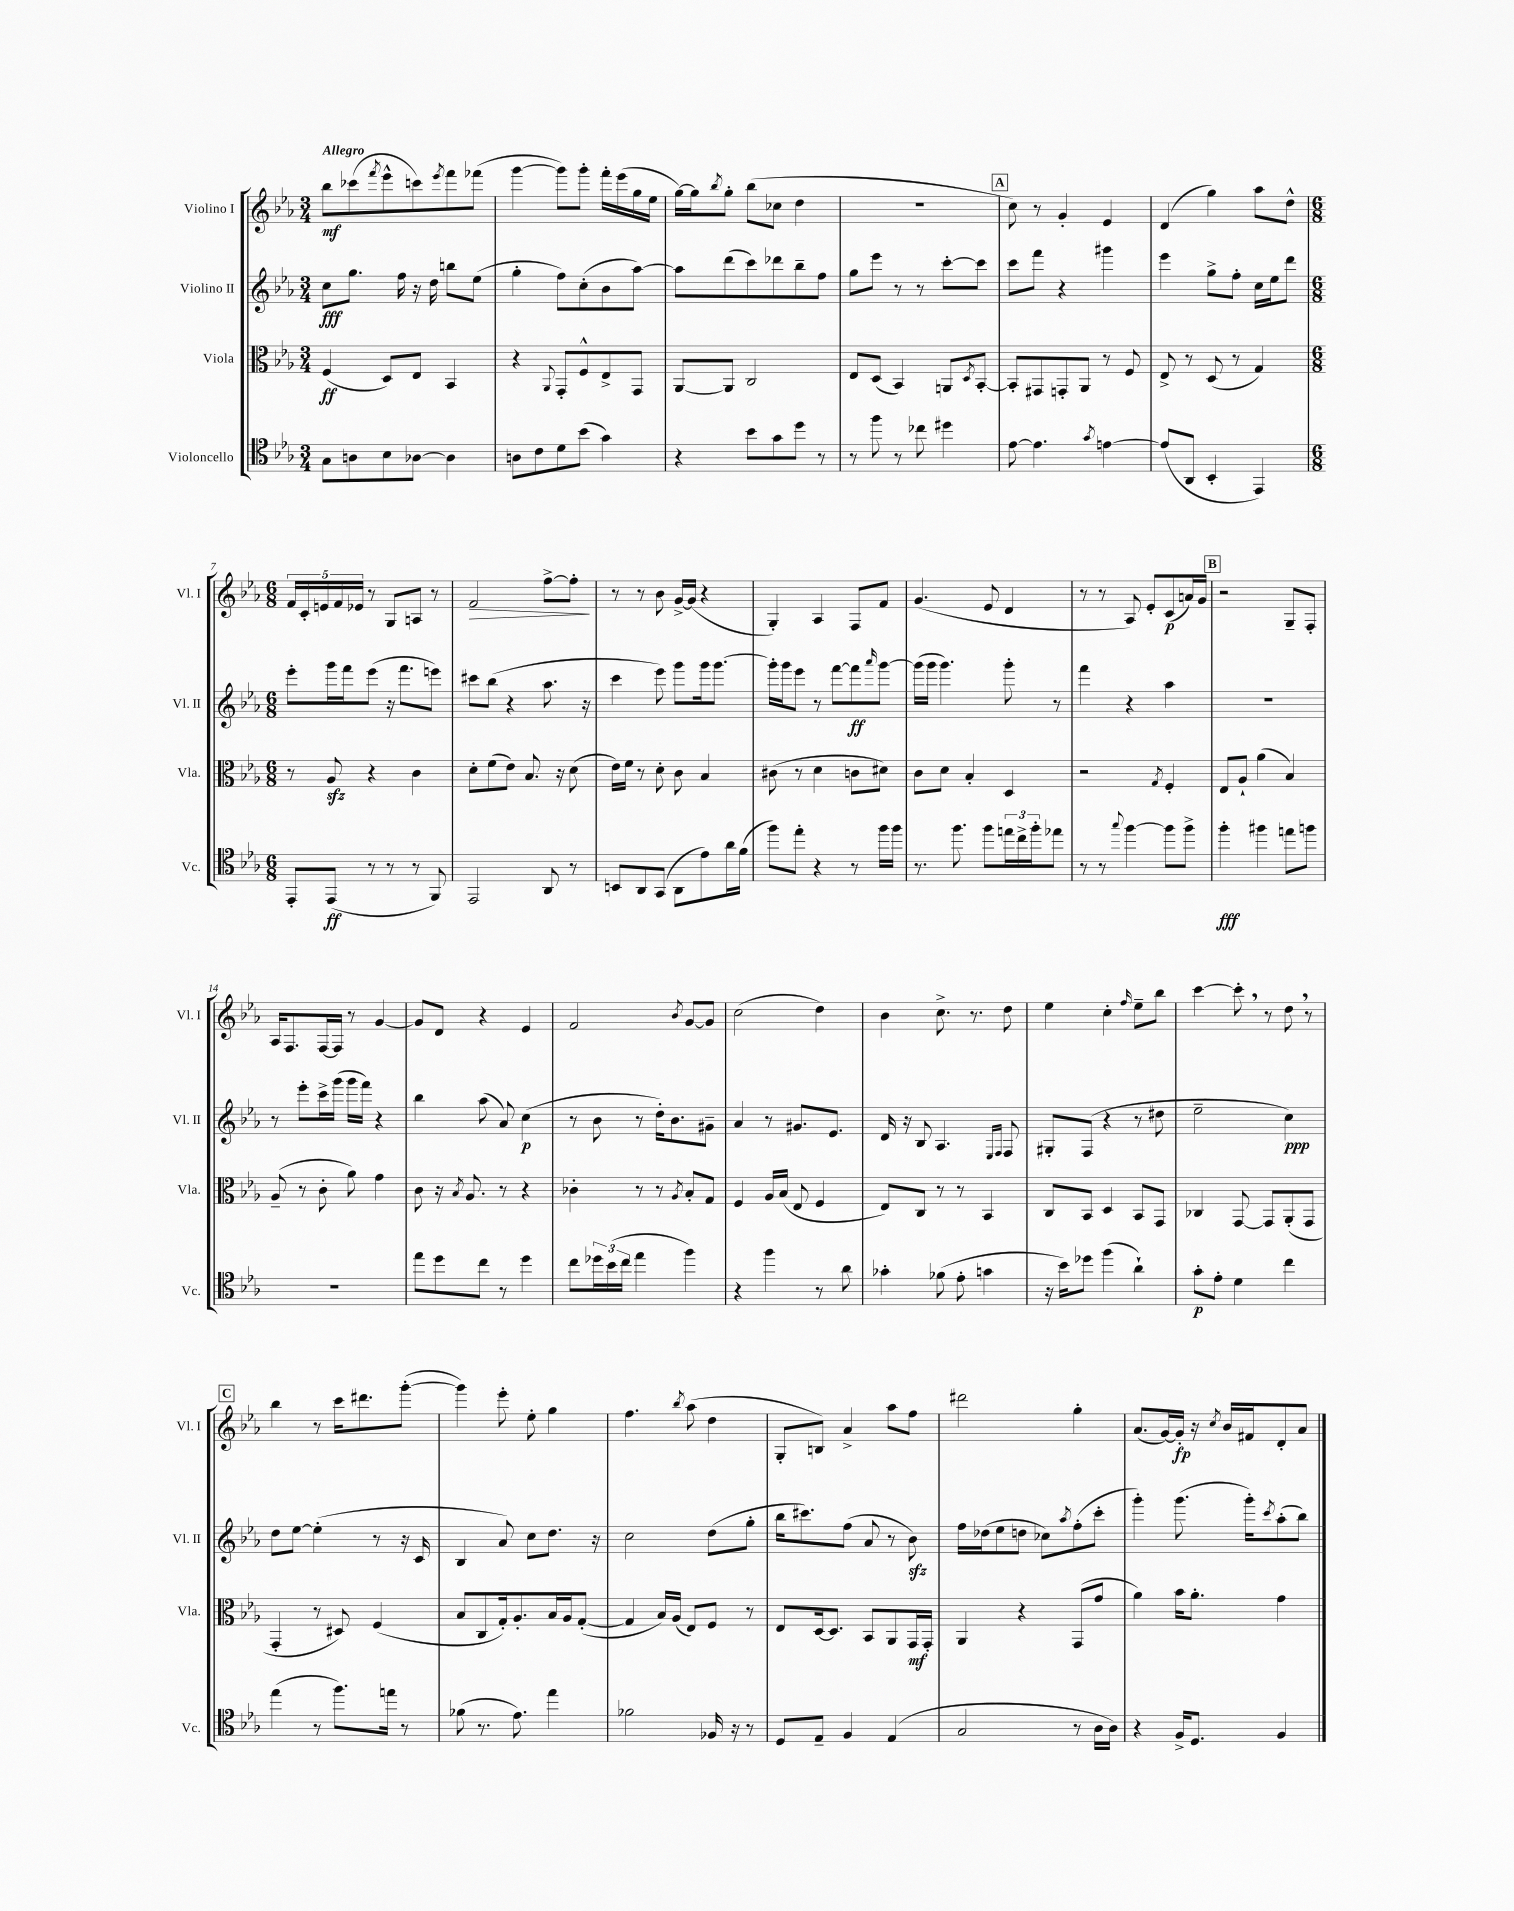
<<
\new StaffGroup <<
\new Staff = "s0" \with { instrumentName = "Violino I" shortInstrumentName = "Vl. I" } {
    \clef treble \key ees \major \numericTimeSignature \time 3/4 \tempo "Allegro"
    bes''8\mf ces'''8( \acciaccatura { f'''8 } ees'''8-^ c'''8) \acciaccatura { ees'''8 } f'''8 fes'''8( |
    g'''4~ g'''8) g'''8-. f'''16-. ees'''16( g''16 ees''16 |
    g''16~) g''16 \acciaccatura { bes''8 } g''8-. bes''8( ces''8 d''4 |
    R2. |
    \mark \markup { \box "A" } c''8) r8 g'4-. ees'4 |
    d'4( g''4) aes''8 d''8-^ |
    \numericTimeSignature \time 6/8 \tuplet 5/4 { f'16 c'16-. e'16 f'16 ees'16 } r8 g8 a8 r8 |
    f'2\> f''8~-> f''8-.\! |
    r8 r8 bes'8 g'16~-> g'16( r4 |
    g4-.) aes4 f8 f'8 |
    g'4.( ees'8 d'4 |
    r8 r8 aes8) ees'8-. c'8\p( a'16) g'16 |
    \mark \markup { \box "B" } r2 g8-- f8-. |
    aes16 f8. f16~ f16 r8 g'4~ |
    g'8 d'8 r4 ees'4 |
    f'2 \acciaccatura { bes'8 } g'8~ g'8 |
    c''2( d''4) |
    bes'4 c''8.-> r8. d''8 |
    ees''4 c''4-. \grace { f''16 } ees''8-- bes''8 |
    c'''4~ c'''8-. \breathe r8 d''8 \breathe r8 |
    \mark \markup { \box "C" } bes''4 r8 c'''16 dis'''8. g'''8~-.( |
    g'''4) ees'''8-. ees''8-. g''4 |
    f''4. \acciaccatura { bes''8 } aes''8( d''4 |
    g8-. b8) aes'4-> aes''8 f''8 |
    dis'''2 g''4-. |
    aes'8.( g'16~) g'16-.\fp r16 \acciaccatura { c''8 } bes'16 fis'16 d'8-. aes'8 \bar "|." |
}
\new Staff = "s1" \with { instrumentName = "Violino II" shortInstrumentName = "Vl. II" } {
    \clef treble \key ees \major \numericTimeSignature \time 3/4
    c''8\fff g''8. f''16 r16 d''16 b''8 ees''8( |
    g''4-. f''8) c''8-.( bes'8 aes''8~) |
    aes''8 d'''8( c'''8) des'''8 bes''8-- f''8 |
    g''8 ees'''8 r8 r8 c'''8~-. c'''8 |
    \mark \markup { \box "A" } c'''8 f'''8 r4 gis'''4 |
    ees'''4 g''8-> f''8-. c''16 ees''16 d'''8 |
    \numericTimeSignature \time 6/8 ees'''8-. g'''16 f'''16 ees'''8( r16 f'''8. e'''8) |
    cis'''8 bes''8( r4 aes''8. r16 |
    c'''4 ees'''8) g'''8 g'''16 g'''8.~ |
    g'''16-. g'''16 ees'''8 r8 f'''8~ f'''8\ff \grace { aes'''16 } g'''8~ |
    g'''16( g'''16 g'''4.) g'''8-. r8 |
    f'''4 r4 aes''4 |
    \mark \markup { \box "B" } R2. |
    r8 ees'''8-. c'''16-> g'''16( g'''16 f'''16) r4 |
    bes''4 aes''8( aes'8) c''4\p( |
    r8 bes'8 r8 d''16-.) bes'8. gis'8-- |
    aes'4 r8 gis'8. ees'8. |
    d'16 r16 bes8 aes4. \grace { ees16 f16 } f8 |
    gis8-. f8( r4 r8 dis''8 |
    ees''2-- c''4\ppp) |
    \mark \markup { \box "C" } d''8 ees''8~ ees''4-.( r8 r16 c'16 |
    bes4 aes'8) c''8 d''8. r16 |
    c''2 d''8( g''8-. |
    bes''16 cis'''8.) f''8( aes'8 r8 bes'8\sfz) |
    f''16 des''16( ees''8 d''8 ces''8) \acciaccatura { aes''8 } f''8-.( c'''8-. |
    g'''4-.) g'''8.( g'''16-.) \acciaccatura { c'''8 } aes''8-.( bes''8) \bar "|." |
}
\new Staff = "s2" \with { instrumentName = "Viola" shortInstrumentName = "Vla." } {
    \clef alto \key ees \major \numericTimeSignature \time 3/4
    f4\ff( d8) ees8 bes,4 |
    r4 \appoggiatura { aes,8 } g,8-. f8-^ ees8-> g,8 |
    aes,8~ aes,8 c2 |
    ees8 d8( bes,4) a,8 \acciaccatura { d8 } bes,8~-. |
    \mark \markup { \box "A" } bes,8-. gis,8 g,8-. aes,8 r8 f8 |
    ees8-> r8 d8( r8 g4) |
    \numericTimeSignature \time 6/8 r8 aes8\sfz r4 c'4 |
    d'8-. f'8( ees'8) bes8. r16 d'8( |
    ees'16) f'16 r8 d'8-. c'8 bes4 |
    cis'8( r8 d'4 c'8 dis'8) |
    c'8 d'8 bes4-. d4 |
    r2 \acciaccatura { g8 } f4-. |
    \mark \markup { \box "B" } ees8 aes8-! aes'4( bes4) |
    aes8--( r8 c'8-. aes'8) g'4 |
    c'8 r16 \acciaccatura { bes8 } aes8. r8 r4 |
    ces'4-. r8 r8 \acciaccatura { aes8 } bes8-. g8 |
    f4 aes16 bes16( ees8 f4 |
    ees8) c8 r8 r8 bes,4 |
    c8 bes,8 d4 bes,8 g,8 |
    ces4 g,8~ g,8 aes,8-.( g,8 |
    \mark \markup { \box "C" } g,4-. r8 dis8) f4( |
    bes8 c8 g16-.) aes8.-. bes16 aes16 g8~-.( |
    g4 bes16) aes16( ees8) f8 r8 |
    ees8 d16~ d8. bes,8 aes,8 g,16\mf g,16-. |
    aes,4 r4 g,8( g'8 |
    aes'4) bes'16 aes'8.-. g'4 \bar "|." |
}
\new Staff = "s3" \with { instrumentName = "Violoncello" shortInstrumentName = "Vc." } {
    \clef tenor \key ees \major \numericTimeSignature \time 3/4
    g8 a8 bes8 aes8~ aes4 |
    a8 c'8 d'8 bes'8( g'4) |
    r4 bes'8 g'8 d''8 r8 |
    r8 f''8 r8 ces''8 dis''4 |
    \mark \markup { \box "A" } ees'8~ ees'4. \acciaccatura { g'8 } e'4~ |
    e'8( aes,8 bes,4-. ees,4) |
    \numericTimeSignature \time 6/8 ees,8-. ees,8\ff( r8 r8 r8 f,8) |
    ees,2 aes,8 r8 |
    b,8 aes,8 g,8( aes,8 ees'8) aes'16 f'16( |
    f''8) ees''8-. r4 r8 f''16 f''16 |
    r8. f''8. f''8 \tuplet 3/2 { e''16 c''16-> f''16-. } ees''8 |
    r8 r8 \appoggiatura { g''8 } f''4~ f''8 f''8-> |
    \mark \markup { \box "B" } f''4-.\fff fis''4 e''8 f''8 |
    R2. |
    ees''8 d''8 c''8 r8 d''4 |
    c''8 \tuplet 3/2 { des''16 bes'16( c''16 } ees''4 f''4) |
    r4 f''4 r8 aes'8 |
    ges'4-. fes'8( ees'8-. g'4 |
    r16 bes'16) des''8 f''4( aes'4-!) |
    g'8-.\p ees'8-. d'4 c''4 |
    \mark \markup { \box "C" } ees''4( r8 f''8.) e''16 r8 |
    fes'8( r8. ees'8.) ees''4 |
    fes'2 fes16 r16 r8 |
    d8 ees8-- f4 ees4( |
    g2 r8 aes16 aes16) |
    r4 f16-> d8. f4 \bar "|." |
}
>>
>>
